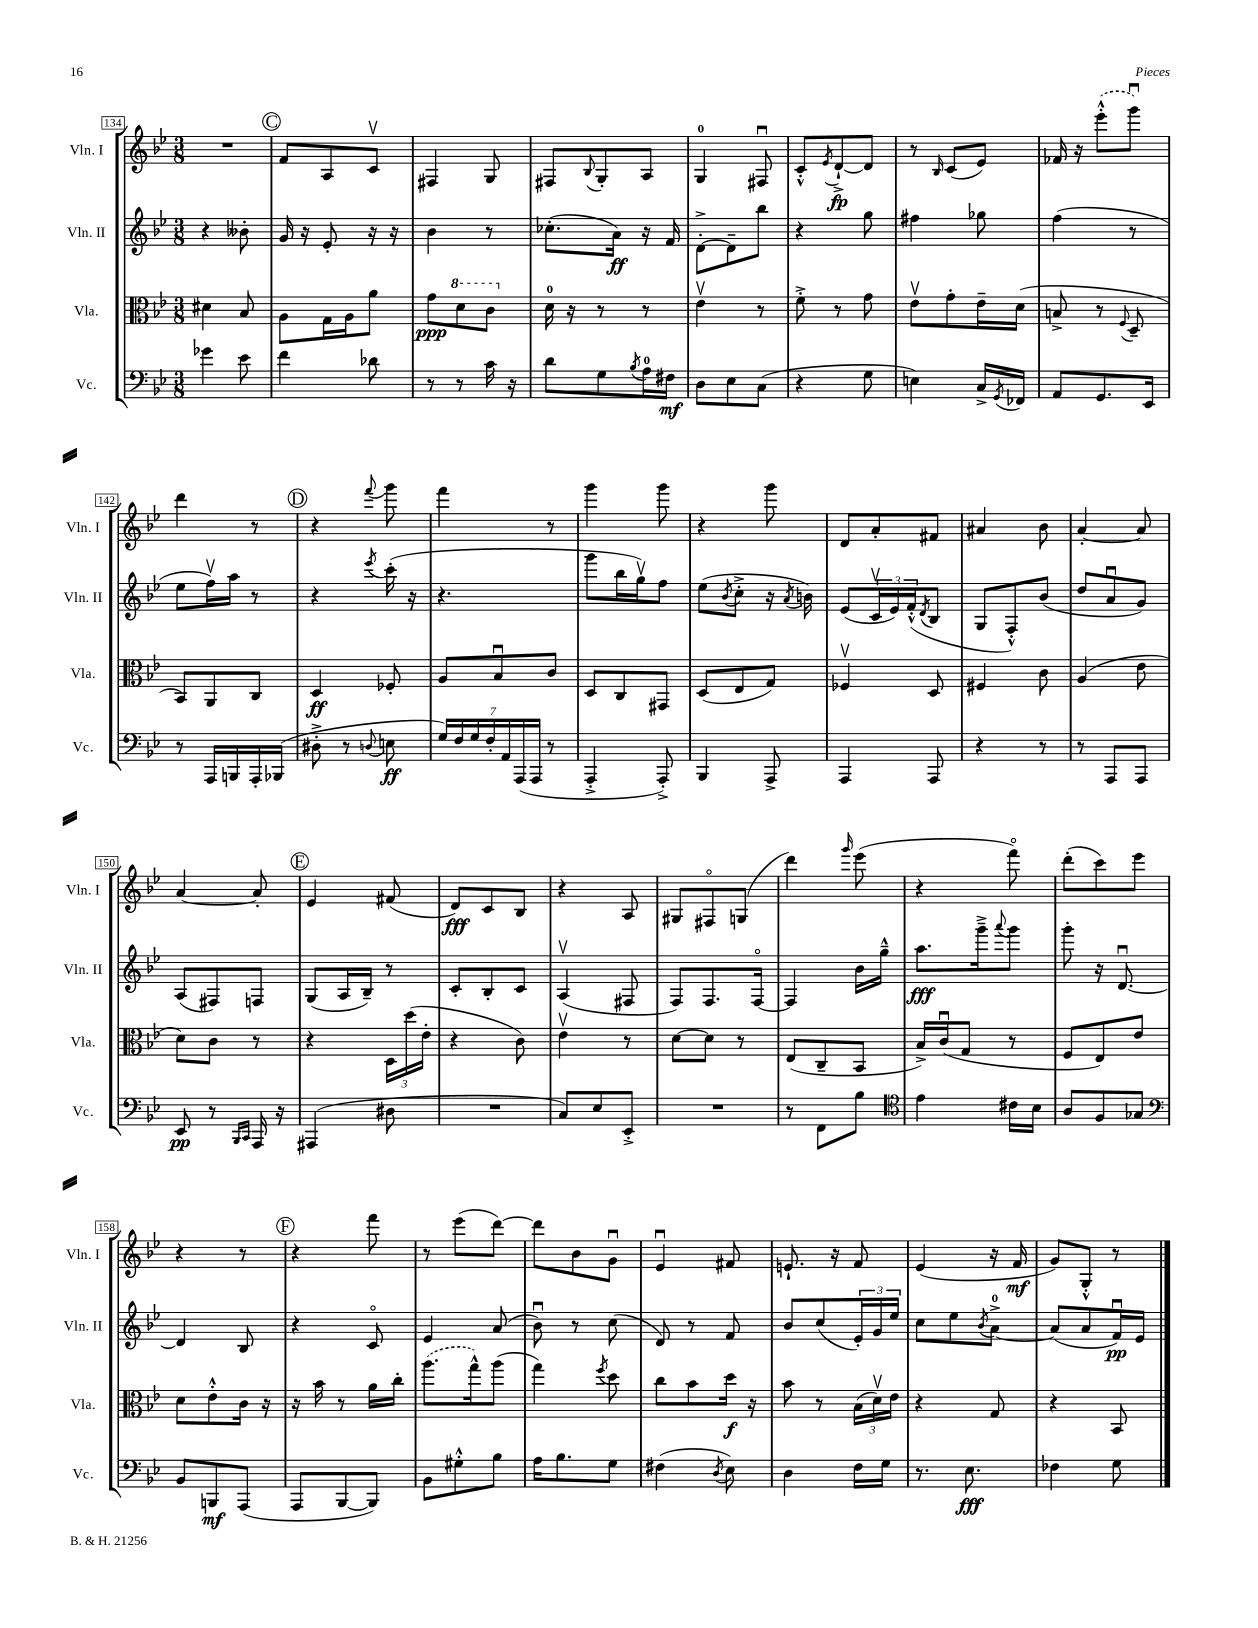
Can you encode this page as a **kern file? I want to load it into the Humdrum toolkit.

**kern	**kern	**kern	**kern
*staff4	*staff3	*staff2	*staff1
*clefF4	*clefC3	*clefG2	*clefG2
*k[b-e-]	*k[b-e-]	*k[b-e-]	*k[b-e-]
*M3/8	*M3/8	*M3/8	*M3/8
4g-\	4d#\	4r	4.r
8e-\	8B-/	8b--'\	.
=	=	=	=
4f\	8A\L	16g/	8f/L
.	.	16r	.
.	16G\L	8e-'/	8A/
.	16A\J	.	.
8d-\	8a\J	16r	8cv/J
.	.	16r	.
=	=	=	=
8r	8g\L	4b-\	4F#/
8r	8dd\	.	.
16c\	8cc\J	8r	8G/
16r	.	.	.
=	=	=	=
8d\L	16d\	(8.cc-'\L	8F#/L
.	16r	.	.
.	.	.	8qqB-/
8G\	8r	.	8G'/
.	.	16a\Jk)	.
8qB-/	.	.	.
16A\L	8r	16r	8A/J
16F#\JJ	.	16f/	.
=	=	=	=
8D\L	4e-v\	[8d'^\L	4G/
8E-\	.	8d~\]	.
(8C\J	8r	8bb-\J	8F#u/
=	=	=	=
4r	8f'^\	4r	8c'^^/L
.	.	.	8qe-/
.	8r	.	[8d`^/
8G\	8g\	8gg\	8d/]J
=	=	=	=
4E\)	8e-v\L	4ff#\	8r
.	.	.	16qqB-/
.	8g'\	.	(8c/L
16C^/LL	16e-~\L	8gg-\	8e-/J)
8qGG/	.	.	.
16FF-/JJ	(16d\JJ	.	.
=	=	=	=
8AA/L	8B^/	(4ff\	16f-/
.	.	.	16r
8.GG/	8r	.	(8eee-'^^\L
.	8qqF/	.	.
.	8D~/	8r	8gggu\J)
16EE-/Jk	.	.	.
=	=	=	=
8r	8BB-/L)	8ee-\L	4ddd\
16AAA/LL	8AA/	16ffv\L)	.
16BBB/	.	16aa\JJ	.
16AAA'/	8C/J	8r	8r
(16BBB-/JJ	.	.	.
=	=	=	=
8D#'^\	4D/	4r	4r
8r	.	.	.
8qqD/	.	8qeee-/	8qqfff/
8E\	8F-'/	(16ccc'\	8ggg\
.	.	16r	.
=	=	=	=
28G/LL)	8A/L	4.r	4fff\
28F/	.	.	.
28G/	.	.	.
28F'/	.	.	.
.	8B-u/	.	.
28AA/	.	.	.
(28AAA/	.	.	.
28AAA/JJ	.	.	.
8r	8c/J	.	8r
=	=	=	=
4AAA'^/	8D/L	8ggg\L	4ggg\
.	8C/	16bb-\L	.
.	.	16ggv\J)	.
8AAA'^/)	8GG#/J	8ff\J	8ggg\
=	=	=	=
4BBB-/	(8D/L	(8ee-\L	4r
.	.	8qb-/	.
.	8E-/	8cc'^\J	.
8AAA^/	8G/J)	16r	8ggg\
.	.	8qa/	.
.	.	16b\)	.
=	=	=	=
4AAA/	4F-v/	(8e-/L	8d/L
.	.	24cv/L	8a'/
.	.	24e-/)	.
.	.	(24f'^^/J	.
.	.	8qd/	.
8AAA/	8D/	8B-/J	8f#/J
=	=	=	=
4r	4F#/	8G/L	4a#/
.	.	8F'^^/)	.
8r	8c\	(8b-/J	8b-\
=	=	=	=
8r	(4A/	8dd/L	[4a'/
8AAA/L	.	8au/	.
8AAA/J	8e-\	8g/J)	8a/]
=	=	=	=
8EE-/	8d\L)	(8A/L	[4a/
8r	8c\J	8F#/)	.
16qqBBB-/LL	.	.	.
16qqCC/JJ	.	.	.
16AAA/	8r	8F/J	8a'/]
16r	.	.	.
=	=	=	=
(4AAA#/	4r	(8G/L	4e-/
.	.	16A/L	.
.	.	16B-~/JJ)	.
8D#\	24D\LL	8r	(8f#/
.	(24dd\	.	.
.	24e-'\JJ	.	.
=	=	=	=
4.r	4r	8c'/L	8d/L)
.	.	8B-'/	8c/
.	8c\)	8c/J	8B-/J
=	=	=	=
8C/L)	4e-v\	(4Av/	4r
8E-/	.	.	.
8EE-'^/J	8r	8F#/	8A/
=	=	=	=
4.r	[8d\L	8F/L)	8G#/L
.	8d\]J	8.F/	8F#o/
.	8r	.	(8G/J
.	.	[16Fo/Jk	.
=	=	=	=
8r	(8E-/L	4F/]	4ddd\)
8FF\L	8C~/	.	.
.	.	.	16qqggg/
8B-\J	8BB-/J	16b-\LL	(8eee-\
.	.	16gg~^^\JJ	.
=	=	=	=
*clefC4	*	*	*
4e-\	16B-^/LL)	8.aa\L	4r
.	(16cu/J	.	.
.	8G/J	.	.
.	.	16ggg~^\k	.
.	.	8qqaaa/	.
16c#\LL	8r	8ggg\J	8fffo\)
16B-\JJ	.	.	.
=	=	=	=
8A/L	8F/L	8ggg'\	(8ddd'\L
8F/	8E-/)	16r	8ccc\)
.	.	[8.du/	.
8G-/J	8e-/J	.	8eee-\J
=	=	=	=
*clefF4	*	*	*
8BB-/L	8d\L	4d/]	4r
8BBB/	8e-'^^\	.	.
(8AAA/J	16c\Jk	8B-/	8r
.	16r	.	.
=	=	=	=
8AAA/L	16r	4r	4r
.	16b-\	.	.
[8BBB-/	8r	.	.
8BBB-/]J)	16a\LL	8co/	8fff\
.	16cc'\JJ	.	.
=	=	=	=
8BB-\L	(8.aa\L	4e-/	8r
8G#'^^\	.	.	(8eee-\L
.	16gg^^\k)	.	.
8B-\J	(8aa\J	(8a/	[8ddd\J)
=	=	=	=
16A\LK	4gg\)	8b-u\)	8ddd\]L
8.B-\	.	.	.
.	.	8r	8b-\
.	8qff/	.	.
8G\J	8dd\	(8cc\	8gu\J
=	=	=	=
(4F#\	8cc\L	8d/)	4e-u/
.	8b-\	8r	.
8qD/	.	.	.
8E-\)	16dd\Jk	8f/	8f#/
.	16r	.	.
=	=	=	=
4D\	8b-\	8b-/L	8.e`/
.	8r	(8cc/	.
.	.	.	16r
16F\LL	(24B-\LL	24e-'/L)	8f/
.	24dv\)	24g/	.
16G\JJ	.	.	.
.	24e-\JJ	24ee-/JJ	.
=	=	=	=
8.r	4r	8cc\L	(4e-/
.	.	8ee-\	.
8.E-\	.	.	.
.	.	8qb-/	.
.	8G/	[8a^\J	16r
.	.	.	16f/
=	=	=	=
4F-\	4r	(8a/]L	8g/L)
.	.	8a/	8G'^^/J
8G\	8BB-/	16fu/L)	8r
.	.	16e-/JJ	.
==	==	==	==
*-	*-	*-	*-
